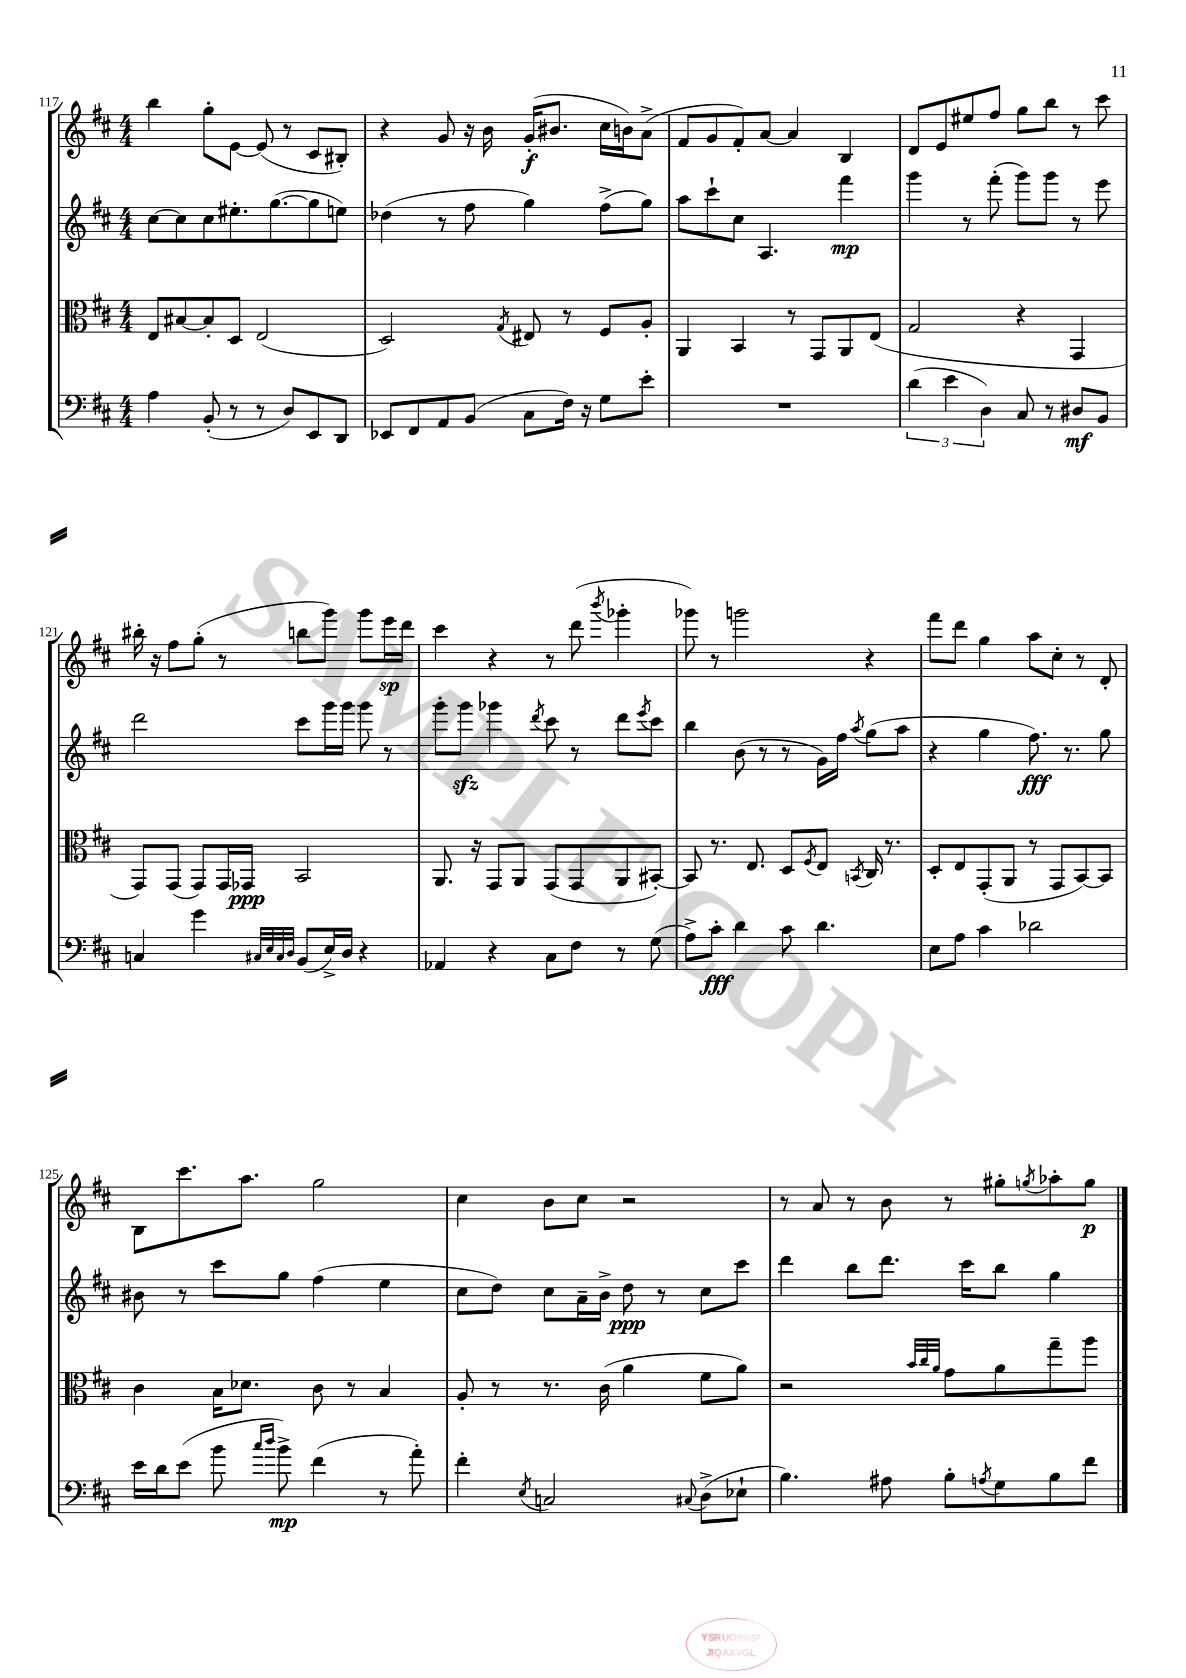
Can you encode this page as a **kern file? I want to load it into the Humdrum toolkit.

**kern	**dynam	**kern	**dynam	**kern	**dynam	**kern	**dynam
*part4	*part4	*part3	*part3	*part2	*part2	*part1	*part1
*staff4	*staff4	*staff3	*staff3	*staff2	*staff2	*staff1	*staff1
*clefF4	*	*clefC3	*	*clefG2	*	*clefG2	*
*k[f#c#]	*	*k[f#c#]	*	*k[f#c#]	*	*k[f#c#]	*
*M4/4	*	*M4/4	*	*M4/4	*	*M4/4	*
=117	=117	=117	=117	=117	=117	=117	=117
4A\	.	8E/L	.	[8cc#\L	.	4bb\	.
.	.	[8B#X/	.	8cc#\]	.	.	.
(8BB'/	.	8B#'/]	.	8cc#\	.	8gg'\L	.
8r	.	8D/J	.	8.ee#X'\	.	[8e\J	.
8r	.	(2E/	.	.	.	(8e/]	.
.	.	.	.	([8.gg\	.	.	.
8D/L)	.	.	.	.	.	8r	.
8EE/	.	.	.	8gg\]	.	8c#/L	.
8DD/J	.	.	.	8een\J)	.	8B#X'/J)	.
=118	=118	=118	=118	=118	=118	=118	=118
8EE-X/L	.	2D/)	.	(4dd-X\	.	4r	.
8FF#/	.	.	.	.	.	.	.
8AA/	.	.	.	8r	.	8g/	.
(8BB/J	.	.	.	8ff#\	.	16r	.
.	.	.	.	.	.	16b\	.
.	.	8qG/	.	.	.	.	.
8C#\L	.	8E#X/	.	4gg\)	.	(16g'/KL	f
.	.	.	.	.	.	8.b#X/J	.
16F#\Jk)	.	8r	.	.	.	.	.
16r	.	.	.	.	.	.	.
8G\L	.	8F#/L	.	(8ff#^\L	.	16cc#\LL	.
.	.	.	.	.	.	16bn\J)	.
8e'\J	.	8A'/J	.	8gg\J)	.	(8a^\J	.
=119	=119	=119	=119	=119	=119	=119	=119
1r	.	4AA/	.	8aa\L	.	8f#/L	.
.	.	.	.	8ccc#`\	.	8g/	.
.	.	4BB/	.	8cc#\J	.	8f#'/)	.
.	.	.	.	4.A/	.	[8a/J	.
.	.	8r	.	.	.	4a/]	.
.	.	8GG/L	.	.	.	.	.
.	.	8AA/	.	4fff#\	mp	4B/	.
.	.	(8E/J	.	.	.	.	.
=120	=120	=120	=120	=120	=120	=120	=120
(6d\	.	2G/	.	4ggg\	.	8d/L	.
.	.	.	.	.	.	8e/	.
6e\	.	.	.	.	.	.	.
.	.	.	.	8r	.	8ee#X/	.
6D\)	.	.	.	.	.	.	.
.	.	.	.	(8fff#'\	.	8ff#/J	.
8C#/	.	4r	.	8ggg\L)	.	8gg\L	.
8r	.	.	.	8ggg\J	.	8bb\J	.
8D#X/L	mf	4GG/	.	8r	.	8r	.
8BB/J	.	.	.	8eee\	.	8ccc#\	.
!!LO:LB:g=z
=121	=121	=121	=121	=121	=121	=121	=121
4Cn/	.	8GG/L)	.	2ddd\	.	16bb#X'\	.
.	.	.	.	.	.	16r	.
.	.	(8GG/J	.	.	.	8ff#\L	.
4g\	.	8GG/L)	.	.	.	(8gg'\J	.
.	.	16GG/L	.	.	.	8r	.
.	.	16GG-X/JJ	ppp	.	.	.	.
32qqC#X/LLL	.	.	.	.	.	.	.
32qqE/	.	.	.	.	.	.	.
32qqC#/	.	.	.	.	.	.	.
32qqD/JJJ	.	.	.	.	.	.	.
(8BB/L	.	2BB/	.	8ccc#\L	.	8bbn\L	.
16E^/L)	.	.	.	16ggg\L	.	8ggg\J)	.
16D/JJ	.	.	.	16ggg\JJ	.	.	.
4r	.	.	.	8ggg\	.	8ggg\L	.
.	.	.	.	8r	.	16eee\L	sp
.	.	.	.	.	.	16ddd\JJ	.
=122	=122	=122	=122	=122	=122	=122	=122
4AA-X/	.	8.AA/	.	8ggg'\L	.	4ccc#\	.
.	.	.	.	8gggzz\J	.	.	.
.	.	16r	.	.	.	.	.
4r	.	8GG/L	.	4ggg-X\	.	4r	.
.	.	8AA/J	.	.	.	.	.
.	.	.	.	8qddd/	.	.	.
8C#\L	.	(8GG/L	.	8ccc#\	.	8r	.
8F#\J	.	8GG/	.	8r	.	(8ddd\	.
.	.	.	.	.	.	8qbbb/	.
8r	.	8AA/	.	8ddd\L	.	4ggg-X'\	.
.	.	.	.	8qeee/	.	.	.
(8G\	.	[8BB#X'/J)	.	8ccc#\J	.	.	.
=123	=123	=123	=123	=123	=123	=123	=123
8A^\L)	.	8BB#/]	.	4bb\	.	8ggg-X\)	.
8c#'\J	fff	8.r	.	.	.	8r	.
4d\	.	.	.	(8b\	.	2gggn\	.
.	.	8.E/	.	.	.	.	.
.	.	.	.	8r	.	.	.
8c#\	.	8D/L	.	8r	.	.	.
.	.	8qF#/	.	.	.	.	.
4.d\	.	8E/J	.	16g\LL)	.	.	.
.	.	.	.	16ff#\JJ	.	.	.
.	.	8qBBn/	.	8qaa/	.	.	.
.	.	16C#/	.	(8gg\L	.	4r	.
.	.	8.r	.	.	.	.	.
.	.	.	.	8aa\J	.	.	.
=124	=124	=124	=124	=124	=124	=124	=124
8E\L	.	8D'/L	.	4r	.	8fff#\L	.
8A\J	.	8E/	.	.	.	8ddd\J	.
4c#\	.	(8GG'/	.	4gg\	.	4gg\	.
.	.	8AA/J	.	.	.	.	.
2d-X\	.	8r	.	8.ff#\)	fff	8aa\L	.
.	.	8GG/L	.	.	.	8cc#'\J	.
.	.	.	.	8.r	.	.	.
.	.	[8BB/)	.	.	.	8r	.
.	.	8BB/J]	.	8gg\	.	8d'/	.
!!LO:LB:g=z
=125	=125	=125	=125	=125	=125	=125	=125
16e\LL	.	4c#\	.	8b#X\	.	8B\L	.
16d\J	.	.	.	.	.	.	.
(8e\J	.	.	.	8r	.	8.ccc#\	.
8b\	.	16B\KL	.	8ccc#\L	.	.	.
.	.	8.d-X\J	.	.	.	8.aa\J	.
16qqcc#/LL	.	.	.	.	.	.	.
16qqdd/JJ	.	.	.	.	.	.	.
8b^\)	mp	.	.	8gg\J	.	.	.
(4f#\	.	8c#\	.	(4ff#\	.	2gg\	.
.	.	8r	.	.	.	.	.
8r	.	4B/	.	4ee\	.	.	.
8a'\)	.	.	.	.	.	.	.
=126	=126	=126	=126	=126	=126	=126	=126
4f#'\	.	8A'/	.	8cc#\L	.	4cc#\	.
.	.	8r	.	8dd\J)	.	.	.
8qE/	.	.	.	.	.	.	.
2Cn/	.	8.r	.	8cc#\L	.	8b\L	.
.	.	.	.	16a~\L	.	8cc#\J	.
.	.	(16c#\	.	16b^\JJ	.	.	.
.	.	4a\	.	8dd\	ppp	2r	.
.	.	.	.	8r	.	.	.
8qqC#X/	.	.	.	.	.	.	.
(8D^\L	.	8f#\L	.	8cc#\L	.	.	.
8E-X`\J	.	8a\J)	.	8ccc#\J	.	.	.
=127	=127	=127	=127	=127	=127	=127	=127
4.B\)	.	2r	.	4ddd\	.	8r	.
.	.	.	.	.	.	8a/	.
.	.	.	.	8bb\L	.	8r	.
8A#X\	.	.	.	8.ddd\J	.	8b\	.
.	.	32qqb/LLL	.	.	.	.	.
.	.	32qqcc#/	.	.	.	.	.
.	.	32qqa/JJJ	.	.	.	.	.
8B'\L	.	8g\L	.	.	.	8r	.
.	.	.	.	16ccc#\KL	.	.	.
8qAn/	.	.	.	.	.	.	.
8G\	.	8a\	.	8bb\J	.	8gg#X'\L	.
.	.	.	.	.	.	8qggn/	.
8B\	.	8gg~\	.	4gg\	.	8aa-X'\	.
8f#\J	.	8aa\J	.	.	.	8gg\J	p
==	==	==	==	==	==	==	==
*-	*-	*-	*-	*-	*-	*-	*-
